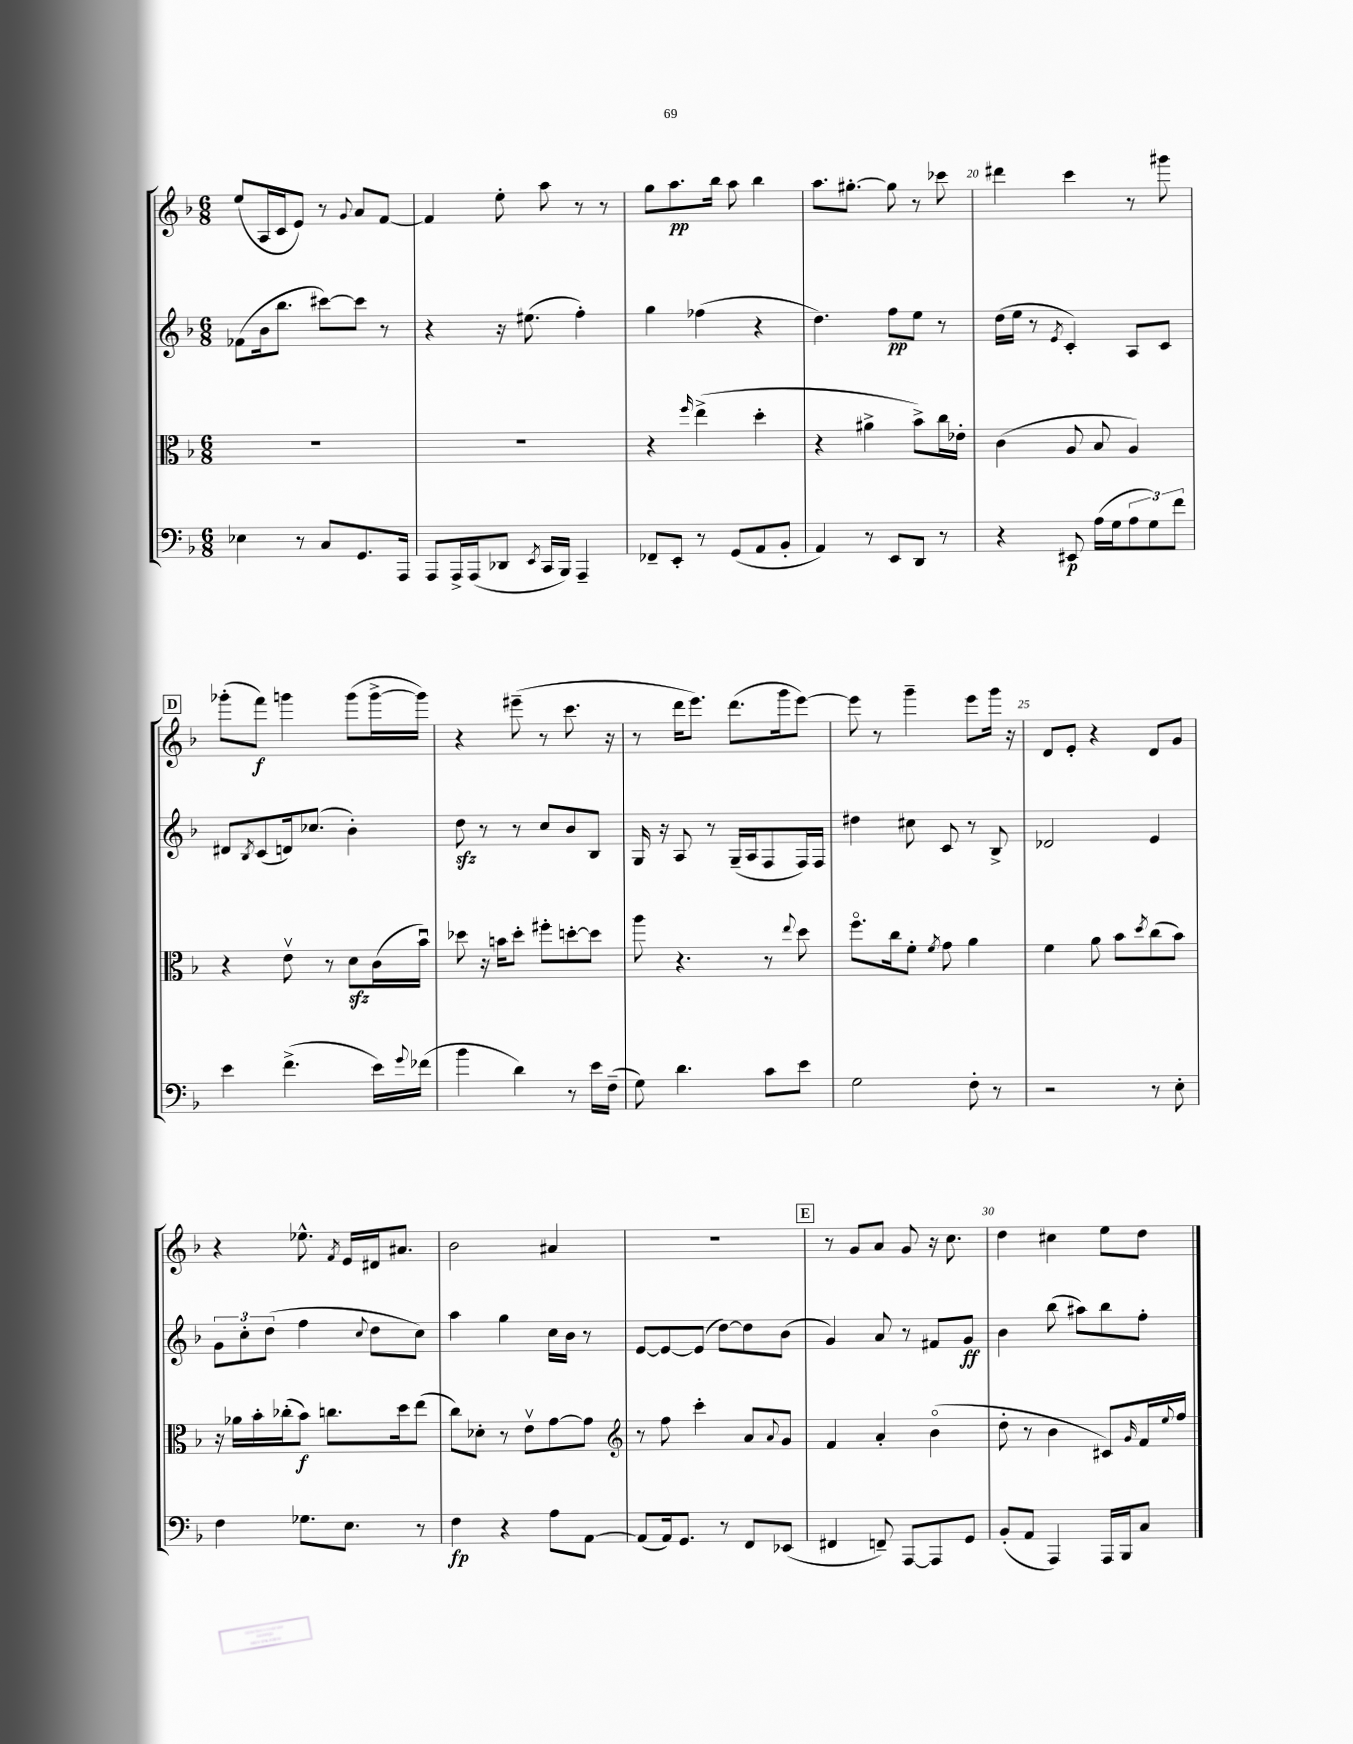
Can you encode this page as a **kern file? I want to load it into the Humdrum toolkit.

**kern	**kern	**kern	**kern
*staff4	*staff3	*staff2	*staff1
*clefF4	*clefC3	*clefG2	*clefG2
*k[b-]	*k[b-]	*k[b-]	*k[b-]
*M6/8	*M6/8	*M6/8	*M6/8
4E-	2.r	(8f-	(8ee
.	.	16b-	16A
.	.	8.bb-	16c
8r	.	.	8e)
8C	.	[8ccc#)	8r
.	.	.	8qqg
8.GG	.	8ccc#]	8a
.	.	8r	[8f
16AAA	.	.	.
=	=	=	=
8AAA	2.r	4r	4f]
16AAA^	.	.	.
(16AAA	.	.	.
8DD-	.	16r	8ee'
.	.	(8.ee#	.
8qEE	.	.	.
16CC	.	.	8aa
16BBB-)	.	.	.
4AAA~	.	4ff')	8r
.	.	.	8r
=	=	=	=
8FF-~	4r	4gg	8gg
8EE'	.	.	8.aa
.	16qqff	.	.
8r	(4ee^	(4ff-	.
.	.	.	16bb-
(8GG	.	.	8aa
8AA	4dd'	4r	4bb-
8BB-'	.	.	.
=	=	=	=
4AA)	4r	4.dd)	8.aa
.	.	.	[8.gg#'
8r	4a#^	.	.
8EE	.	8ff	8gg#]
8DD	8b-^)	8ee	8r
8r	16cc	8r	8ccc-
.	16e-'	.	.
=	=	=	=
4r	(4c	(16dd	4ddd#
.	.	16ee	.
.	.	8r	.
.	.	8qe	.
8EE#	8A	4c')	4ccc
(16A	8B-	.	.
16G	.	.	.
12A	4A)	8A	8r
12G)	.	.	.
.	.	8c	8ggg#
12f	.	.	.
=	=	=	=
4e	4r	8d#	(8ggg-'
.	.	8qB-	.
.	.	(8c	8fff)
(4.f^	8ev	16d)	4ggg
.	.	(8.cc-	.
.	8r	.	.
.	8d	4b-')	(8ggg
16e)	(16c	.	[16ggg^
8qqg	.	.	.
(16f-	16b-u)	.	16ggg])
=	=	=	=
4b-	8dd-	8dd	4r
.	16r	8r	.
.	16b	.	.
4d)	8dd-'	8r	(8eee#~
.	8ff#'	8cc	8r
8r	[8dd'	8b-	8.ccc
16e	8dd]	8B-	.
(16F~	.	.	16r
=	=	=	=
8G)	8aa	16G	8r
.	.	16r	.
4.d	4.r	8A	16ddd
.	.	.	8.eee)
.	.	8r	.
.	.	(16G~	(8.ddd
.	.	16A	.
8c	8r	8F	.
.	.	.	16ggg
.	8qqee	.	.
8e	8dd	16F)	[8eee)
.	.	16F	.
=	=	=	=
2G	8.ffo	4dd#	8eee]
.	.	.	8r
.	16cc	.	.
.	8f'	8cc#	4ggg~
.	8qf	.	.
.	8g	8c	.
8F'	4a	8r	8eee
8r	.	8B-^	16ggg
.	.	.	16r
=	=	=	=
2r	4f	2d-	8d
.	.	.	8e'
.	8a	.	4r
.	8b-	.	.
.	8qdd	.	.
8r	(8cc	4e	8d
8E'	8b-)	.	8g
=	=	=	=
4F	16r	12g	4r
.	16a-	.	.
.	.	12cc'	.
.	16b-'	.	.
.	.	(12dd	.
.	(16cc-'	.	.
8.G-	8b-)	4ff	8.ee-^^
.	8.cc	.	.
.	.	.	8qf
8.E	.	.	16e
.	.	8qqcc	.
.	.	8dd	16d#
.	16dd	.	8.a#
8r	(8ee	8cc)	.
=	=	=	=
4F	8cc)	4aa	2b-
.	8d-'	.	.
4r	8r	4gg	.
.	8ev	.	.
8A	[8g	16cc	4a#
.	.	16b-	.
[8AA	8g]	8r	.
=	=	=	=
*	*clefG2	*	*
(8AA]	8r	[8e	2.r
16AA)	8ff	8e_	.
8.GG	.	.	.
.	4ccc'	(8e]	.
8r	.	[8dd)	.
8FF	8a	8dd]	.
.	8qqa	.	.
(8EE-	8g	(8b-	.
=	=	=	=
4FF#	4f	4g)	8r
.	.	.	8g
8FF~)	4a'	8a	8a
[8AAA	.	8r	8g
8AAA]	(4b-o	8f#	16r
.	.	.	8.cc
8GG	.	8g	.
=	=	=	=
(8BB-'	8dd'	4b-	4dd
8AA	8r	.	.
4AAA)	4b-	(8bb-	4cc#
.	.	8aa#)	.
16AAA	8c#)	8bb-	8ee
16BBB-	.	.	.
.	16qqg	.	.
8C	16f	8ff'	8dd
.	8qqee	.	.
.	16ff	.	.
==	==	==	==
*-	*-	*-	*-
